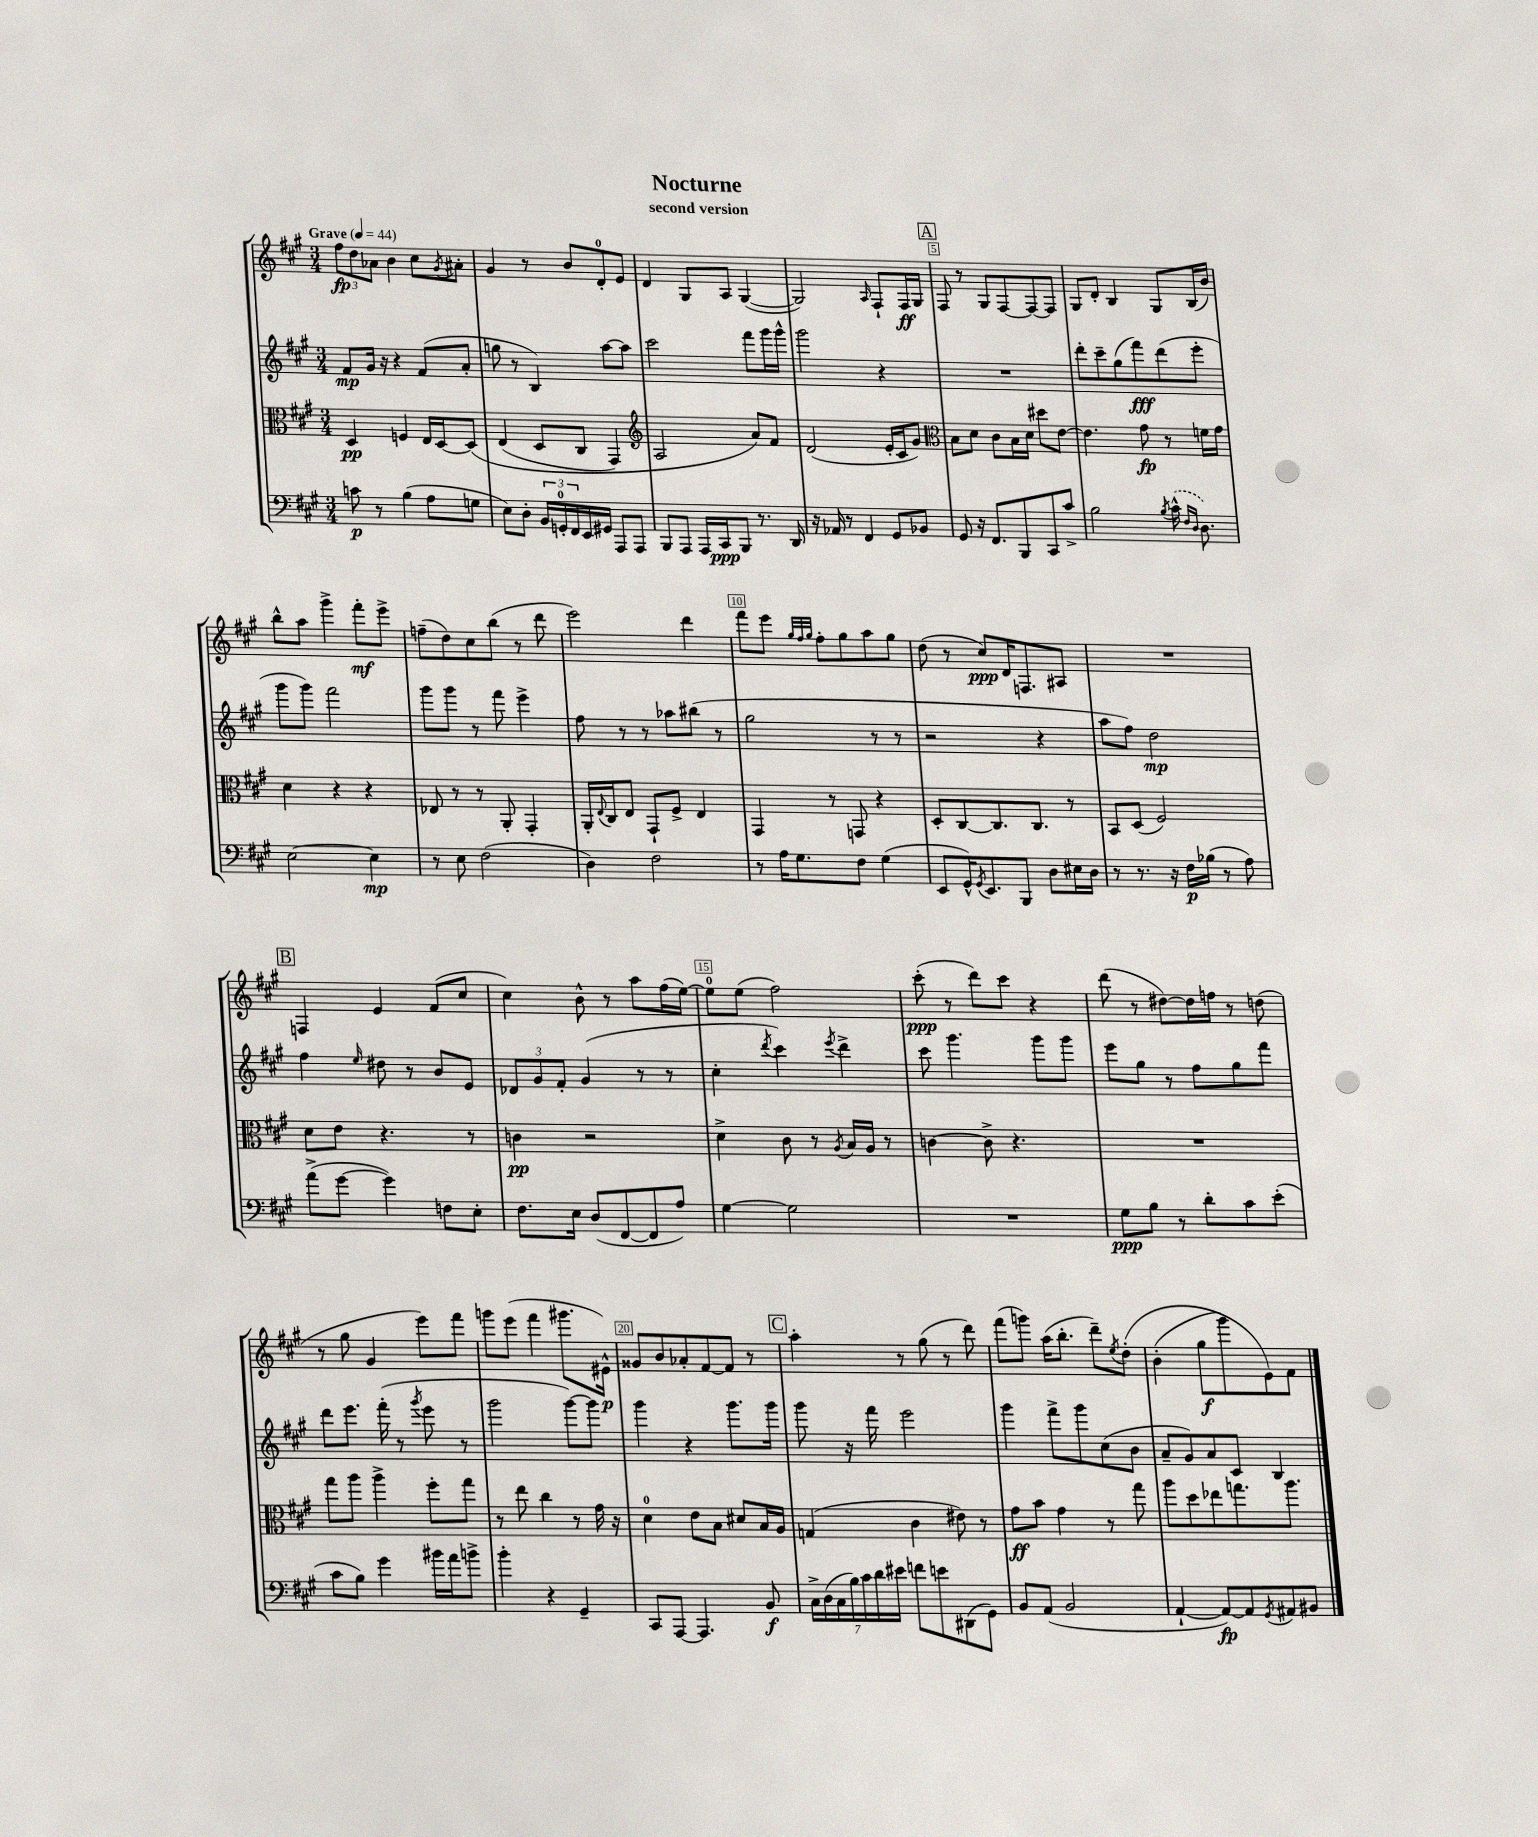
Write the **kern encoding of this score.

**kern	**dynam	**kern	**dynam	**kern	**dynam	**kern	**dynam
*part4	*part4	*part3	*part3	*part2	*part2	*part1	*part1
*staff4	*staff4	*staff3	*staff3	*staff2	*staff2	*staff1	*staff1
*clefF4	*	*clefC3	*	*clefG2	*	*clefG2	*
*k[f#c#g#]	*	*k[f#c#g#]	*	*k[f#c#g#]	*	*k[f#c#g#]	*
*M3/4	*	*M3/4	*	*M3/4	*	*M3/4	*
*MM44	*	*MM44	*	*MM44	*	*MM44	*
=1	=1	=1	=1	=1	=1	=1	=1
!	!	!	!	!	!	!LO:TX:a:B:t=Grave	!
8cn\	p	4D/	pp	8f#/L	mp	12ff#\L	fp
.	.	.	.	.	.	12dd\	.
8r	.	.	.	16g#/Jk	.	.	.
.	.	.	.	.	.	12a-X\J	.
.	.	.	.	16r	.	.	.
(4B\	.	4Fn/	.	4r	.	4b\	.
8A\L	.	16E/LL	.	(8f#/L	.	8cc#\L	.
.	.	[16D/J	.	.	.	.	.
.	.	.	.	.	.	8qg#/	.
8Gn\J	.	(8D/J]	.	8a'/J	.	8a#X'\J	.
=2	=2	=2	=2	=2	=2	=2	=2
8E\L)	.	(4E/	.	8ggn\	.	4g#/	.
8D'\J	.	.	.	8r	.	.	.
24BB/LL	.	8D/L	.	4B/)	.	8r	.
24GGn'/	.	.	.	.	.	.	.
24FF#/	.	.	.	.	.	.	.
16EE/	.	8C#/J	.	.	.	8b/L	.
16GG#X/JJ	.	.	.	.	.	.	.
8AAA/L	.	4GG#/)	.	[8aa\L	.	8d'/	.
8AAA/J	.	.	.	8aa\J]	.	8e/J	.
=3	=3	=3	=3	=3	=3	=3	=3
*	*	*clefG2	*	*	*	*	*
8BBB/L	.	2A/	.	2ccc#\	.	4d/	.
8AAA/J	.	.	.	.	.	.	.
16AAA/LL	.	.	.	.	.	8G#/L	.
16CC#/J	ppp	.	.	.	.	.	.
8BBB/J	.	.	.	.	.	8A/J	.
8.r	.	8a/L)	.	8fff#\L	.	([4G#/	.
.	.	8f#/J	.	16ggg#\L	.	.	.
16DD/	.	.	.	16ggg#^^\JJ	.	.	.
=4	=4	=4	=4	=4	=4	=4	=4
16r	.	(2d/	.	2ggg#\	.	2G#/])	.
16AA-X/	.	.	.	.	.	.	.
8r	.	.	.	.	.	.	.
4FF#/	.	.	.	.	.	.	.
.	.	.	.	.	.	16qqA/	.
8GG#/L	.	16e'/LL	.	4r	.	8F#`/L	.
.	.	16c#/J	.	.	.	.	.
8BB-X/J	.	8g#/J)	.	.	.	16F#/L	ff
.	.	.	.	.	.	16G#/JJ	.
!!LO:REH:place=s1:t=A
=5	=5	=5	=5	=5	=5	=5	=5
*	*	*clefC3	*	*	*	*	*
8GG#/	.	8B\L	.	2.r	.	8F#/	.
16r	.	8d\J	.	.	.	8r	.
8.FF#/L	.	.	.	.	.	.	.
.	.	8c#\L	.	.	.	8G#/L	.
8BBB/	.	16B\L	.	.	.	[8F#/	.
.	.	16d\JJ	.	.	.	.	.
8CC#/	.	8dd#X\L	.	.	.	8F#/_	.
8c#^/J	.	[8e\J	.	.	.	8F#/J]	.
=6	=6	=6	=6	=6	=6	=6	=6
2B\	.	4.e\]	.	8ddd'\L	.	8G#/L	.
.	.	.	.	8ccc#~\	.	8d'/J	.
.	.	.	.	(8gg#\	.	4B/	.
.	.	8g#\	fp	8fff#\)	fff	.	.
8qB/	.	.	.	.	.	.	.
(16c#^^\	.	8r	.	(8ddd\	.	8G#/L	.
16qqF#/LL	.	.	.	.	.	.	.
16qqD/JJ	.	.	.	.	.	.	.
8.D\)	.	.	.	.	.	.	.
.	.	16fn\LL	.	8eee'\J	.	(16B/L	.
.	.	16g#\JJ	.	.	.	16b/JJ)	.
!!LO:LB:g=z
=7	=7	=7	=7	=7	=7	=7	=7
[2E\	.	4d\	.	8ggg#\L	.	8bb^^\L	.
.	.	.	.	8ggg#\J)	.	8aa\J	.
.	.	4r	.	2fff#\	.	4ggg#^\	.
4E\]	mp	4r	.	.	.	8fff#'\L	mf
.	.	.	.	.	.	8eee^\J	.
=8	=8	=8	=8	=8	=8	=8	=8
8r	.	8E-X/	.	8ggg#\L	.	(8ffn~\L	.
8E\	.	8r	.	8ggg#\J	.	8dd\)	.
(2F#\	.	8r	.	8r	.	8cc#\	.
.	.	8AA'/	.	8fff#\	.	(8bb\J	.
.	.	4GG#'/	.	4eee^\	.	8r	.
.	.	.	.	.	.	8ddd\	.
=9	=9	=9	=9	=9	=9	=9	=9
4D\)	.	16AA'/LL	.	8ff#\	.	2eee\)	.
.	.	8qqE/	.	.	.	.	.
.	.	16C#/J	.	.	.	.	.
.	.	8E/J	.	8r	.	.	.
2F#\	.	8GG#`/L	.	8r	.	.	.
.	.	8F#^/J	.	8aa-X\L	.	.	.
.	.	4E/	.	(8bb#X\J	.	4ddd\	.
.	.	.	.	8r	.	.	.
=10	=10	=10	=10	=10	=10	=10	=10
8r	.	4GG#/	.	2gg#\	.	8fff#\L	.
16A\KL	.	.	.	.	.	8eee\J	.
8.G#\	.	.	.	.	.	.	.
.	.	.	.	.	.	32qqgg#/LLL	.
.	.	.	.	.	.	32qqff#/	.
.	.	.	.	.	.	32qqgg#/JJJ	.
.	.	8r	.	.	.	8ff#'\L	.
8F#\J	.	8GGn/	.	.	.	8gg#\	.
(4G#\	.	4r	.	8r	.	8aa\	.
.	.	.	.	8r	.	8gg#\J	.
=11	=11	=11	=11	=11	=11	=11	=11
8EE/L	.	8D'/L	.	2r	.	(8dd\	.
16GG#^^/K)	.	[8C#/	.	.	.	8r	.
8qGG#/	.	.	.	.	.	.	.
8.EE/	.	.	.	.	.	.	.
.	.	8.C#/]	.	.	.	8cc#/L)	ppp
8BBB/J	.	.	.	.	.	16d/K	.
.	.	8.C#/J	.	.	.	8.Fn/	.
8D\L	.	.	.	4r	.	.	.
16E#X\L	.	8r	.	.	.	8A#X/J	.
16D\JJ	.	.	.	.	.	.	.
=12	=12	=12	=12	=12	=12	=12	=12
8r	.	8BB/L	.	8aa\L	.	2.r	.
8.r	.	(8D/J	.	8ff#\J)	.	.	.
.	.	2F#/)	.	2dd\	mp	.	.
16r	.	.	.	.	.	.	.
16F#\LL	p	.	.	.	.	.	.
(16B-X\JJ	.	.	.	.	.	.	.
8r	.	.	.	.	.	.	.
8A\)	.	.	.	.	.	.	.
!!LO:LB:g=z
!!LO:REH:place=s1:t=B
=13	=13	=13	=13	=13	=13	=13	=13
(8a^\L	.	8d\L	.	4ff#\	.	4Fn/	.
[8g#\J	.	8e\J	.	.	.	.	.
.	.	.	.	16qqee/	.	.	.
4g#\])	.	4.r	.	8dd#X\	.	4e/	.
.	.	.	.	8r	.	.	.
8Fn\L	.	.	.	8b/L	.	(8f#/L	.
8E'\J	.	8r	.	8e/J	.	8cc#/J	.
=14	=14	=14	=14	=14	=14	=14	=14
8.F#\L	.	4cn\	pp	12d-X/L	.	4cc#\)	.
.	.	.	.	12g#/	.	.	.
.	.	.	.	12f#'/J	.	.	.
16E\Jk	.	.	.	.	.	.	.
(8D/L	.	2r	.	(4g#/	.	8b^^\	.
[8FF#/	.	.	.	.	.	8r	.
8FF#/]	.	.	.	8r	.	8aa\L	.
8A/J)	.	.	.	8r	.	(16ff#\L	.
.	.	.	.	.	.	[16ee\JJ)	.
=15	=15	=15	=15	=15	=15	=15	=15
[4G#\	.	4d^\	.	4cc#'\	.	8ee\L]	.
.	.	.	.	.	.	(8ee\J	.
.	.	.	.	8qddd/	.	.	.
2G#\]	.	8c#\	.	4ccc#\)	.	2ff#\)	.
.	.	8r	.	.	.	.	.
.	.	8qA/	.	8qeee/	.	.	.
.	.	16B/LL	.	4ddd^\	.	.	.
.	.	16A/JJ	.	.	.	.	.
.	.	8r	.	.	.	.	.
=16	=16	=16	=16	=16	=16	=16	=16
2.r	.	[4cn\	.	8ccc#\	.	(8ccc#'\	ppp
.	.	.	.	4.ggg#\	.	8r	.
.	.	8c^\]	.	.	.	8ddd\L)	.
.	.	4.r	.	.	.	8ccc#\J	.
.	.	.	.	8ggg#\L	.	4r	.
.	.	.	.	8ggg#\J	.	.	.
=17	=17	=17	=17	=17	=17	=17	=17
8G#\L	ppp	2.r	.	8eee\L	.	(8ddd\	.
8B\J	.	.	.	8gg#\J	.	8r	.
8r	.	.	.	8r	.	[8dd#X\L)	.
8d'\L	.	.	.	8ff#\L	.	16dd#\L]	.
.	.	.	.	.	.	16ffn\JJ	.
8c#\	.	.	.	8gg#\	.	8r	.
(8e'\J	.	.	.	8fff#\J	.	(8ddn\	.
!!LO:LB:g=z
=18	=18	=18	=18	=18	=18	=18	=18
8c#\L	.	8gg#\L	.	8ddd\L	.	8r	.
8B\J)	.	8aa\J	.	8.eee\J	.	8gg#\	.
4g#\	.	4aa^\	.	.	.	4g#/	.
.	.	.	.	(16fff#'\	.	.	.
.	.	.	.	8r	.	.	.
.	.	.	.	8qggg#/	.	.	.
16b#X\LL	.	8ff#'\L	.	8eee\	.	8eee\L)	.
16a\J	.	.	.	.	.	.	.
8bn^\J	.	8gg#\J	.	8r	.	8fff#\J	.
=19	=19	=19	=19	=19	=19	=19	=19
4b'\	.	8r	.	2ggg#\	.	8gggn\L	.
.	.	8ee\	.	.	.	(8eee\J	.
4r	.	4cc#\	.	.	.	4fff#\	.
4GG#~/	.	8r	.	[8ggg#\L)	.	8.ggg#X\L	.
.	.	16g#\	.	8ggg#\J]	.	.	.
.	.	16r	.	.	.	16e#X^^\Jk)	p
=20	=20	=20	=20	=20	=20	=20	=20
8CC#/L	.	4d\	.	4ggg#\	.	8g##X/L	.
[8AAA/J	.	.	.	.	.	8b/	.
4.AAA/]	.	8e\L	.	4r	.	8a-X'/	.
.	.	8B\J	.	.	.	[8f#/	.
.	.	8d#X/L	.	8.ggg#\L	.	8f#/J]	.
8BB/	f	16B/L	.	.	.	8r	.
.	.	16A/JJ	.	16ggg#\Jk	.	.	.
!!LO:REH:place=s1:t=C
=21	=21	=21	=21	=21	=21	=21	=21
28C#^\LL	.	(4Gn/	.	8ggg#\	.	4aa'\	.
(28D\	.	.	.	.	.	.	.
28C#\	.	.	.	.	.	.	.
28B\)	.	.	.	.	.	.	.
.	.	.	.	16r	.	.	.
28c#\	.	.	.	.	.	.	.
28d\	.	.	.	.	.	.	.
.	.	.	.	16fff#\	.	.	.
28e#X\JJ	.	.	.	.	.	.	.
8fn\L	.	4c#\	.	2eee\	.	8r	.
8en\	.	.	.	.	.	(8gg#\	.
(8DD#X\	.	8e#X\)	.	.	.	8r	.
8GG#\J)	.	8r	.	.	.	8ddd\)	.
=22	=22	=22	=22	=22	=22	=22	=22
8BB/L	.	8g#\L	ff	4ggg#\	.	(8fff#\L	.
(8AA/J	.	8b\J	.	.	.	8gggn\J)	.
2BB/	.	4g#\	.	8fff#^\L	.	(16aa\KL	.
.	.	.	.	.	.	8.bb'\J	.
.	.	.	.	8ggg#\	.	.	.
.	.	8r	.	(8cc#\	.	8ddd~\L)	.
.	.	.	.	.	.	8qee/	.
.	.	8gg#\	.	8b\J	.	(8dd'\J	.
=23	=23	=23	=23	=23	=23	=23	=23
[4AA`/	.	8aa\L	.	8a~/L	.	(4b'\	.
.	.	8dd\	.	8g#/)	.	.	.
8AA/L_)	fp	8ee-X\	.	8a/	.	8gg#\L	f
8AA/]	.	8.ggn\	.	8c#/J	.	8ggg#\)	.
8qGG#/	.	.	.	.	.	.	.
8AA#X/	.	.	.	4B/	.	8e\)	.
.	.	8.aa\J	.	.	.	.	.
8BB#X/J	.	.	.	.	.	8f#\J	.
==	==	==	==	==	==	==	==
*-	*-	*-	*-	*-	*-	*-	*-
